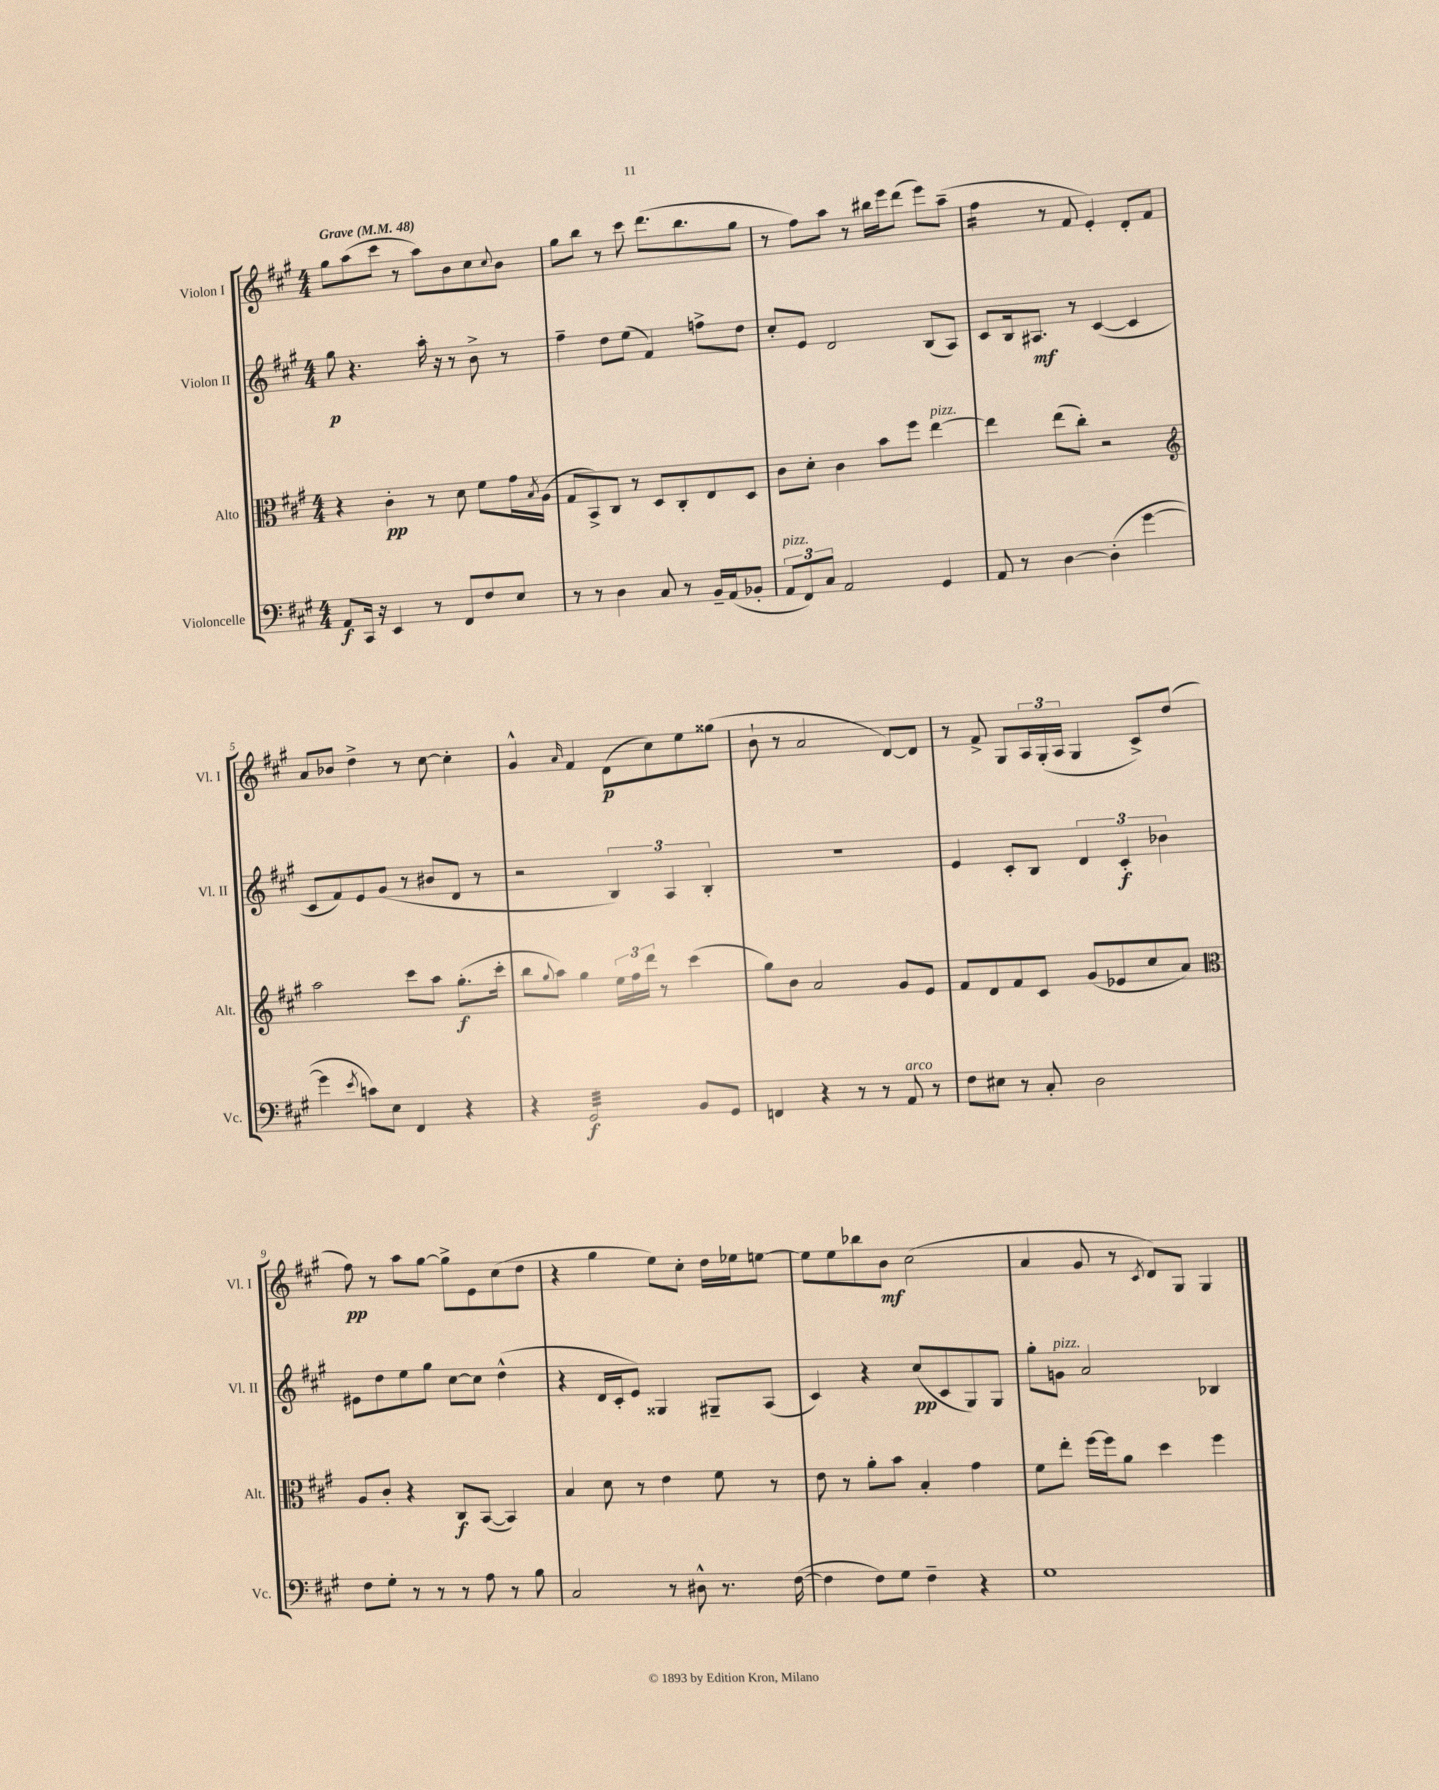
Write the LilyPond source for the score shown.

<<
\new StaffGroup <<
\new Staff = "s0" \with { instrumentName = "Violon I" shortInstrumentName = "Vl. I" } {
    \clef treble \key a \major \numericTimeSignature \time 4/4 \tempo "Grave" 4 = 48
    gis''8 a''8( cis'''8 r8 a''8) b'8 cis''8 \appoggiatura { cis''8 } b'8 |
    gis''8 b''8 r8 cis'''8 d'''8.( b''8. gis''8 |
    r8 fis''8) a''8 r8 bis''16 e'''16 d'''8( e'''8) a''8--( |
    fis''4:16 r8 fis'8 e'4-.) d'8-. fis'8 |
    a'8 bes'8 d''4-> r8 cis''8~ cis''4-. |
    gis'4-^ \grace { a'16 } fis'4 d'8\p( cis''8) e''8 gisis''8( |
    b'8-! r8 a'2 d'8~) d'8 |
    r8 fis'8-> gis8 \tuplet 3/2 { a16 gis16-.( a16 } gis4 cis'8->) d''8( |
    fis''8\pp) r8 a''8 gis''8~ gis''8-> e'8 cis''8( d''8 |
    r4 gis''4 e''8) cis''8-. d''16 ees''16 e''8~ |
    e''8 e''8 bes''8 b'8\mf cis''2( |
    a'4 gis'8 r8 \acciaccatura { cis'8 } d'8) gis8 gis4 \bar "|." |
}
\new Staff = "s1" \with { instrumentName = "Violon II" shortInstrumentName = "Vl. II" } {
    \clef treble \key a \major \numericTimeSignature \time 4/4
    gis''8\p r4. a''16-. r16 r8 b'8-> r8 |
    fis''4-- d''8 e''8( fis'4) f''8-> d''8 |
    cis''8-. e'8 d'2 b8( a8) |
    cis'8 b16 ais8.\mf r8 cis'4~( cis'4 |
    cis'8 fis'8) e'8 gis'8( r8 bis'8 d'8 r8 |
    r2 \tuplet 3/2 { b4) a4 b4-. } |
    R1 |
    e'4 cis'8-. b8 \tuplet 3/2 { d'4 cis'4-.\f bes'4 } |
    eis'8 d''8 e''8 gis''8 cis''8~ cis''8 d''4-^( |
    r4 d'16 cis'16-. e'8) gisis4 gis8-- a8( |
    cis'4) r4 cis''8\pp( cis'8 gis8) gis8 |
    gis''8-. g'8^\markup { \italic "pizz." } a'2 bes4 \bar "|." |
}
\new Staff = "s2" \with { instrumentName = "Alto" shortInstrumentName = "Alt." } {
    \clef alto \key a \major \numericTimeSignature \time 4/4
    r4 cis'4-.\pp r8 d'8 fis'8 gis'16 \acciaccatura { b8 } a16( |
    gis8 b,8->) cis8 r8 d8 cis8-. e8 d8 |
    cis'8 d'8-. cis'4 b'8 fis''8 e''4~^\markup { \italic "pizz." } |
    e''4 e''8( cis''8-.) r2 |
    \clef treble a''2 cis'''8 a''8 gis''8.-.\f( cis'''16-. |
    b''8 \appoggiatura { gis''8 } a''8) gis''4 \tuplet 3/2 { e''16 fis''16 d'''16 } r8 cis'''4( |
    gis''8) b'8 a'2 gis'8 e'8 |
    fis'8 d'8 fis'8 cis'8 gis'8( ees'8 cis''8 a'8) |
    \clef alto a8 cis'8-. r4 cis8\f b,8~( b,4) |
    b4 d'8 r8 e'4 fis'8 r8 |
    e'8 r8 a'8-. b'8 b4-. gis'4 |
    fis'8 e''8-. fis''16~ fis''16 a'8 d''4 fis''4 \bar "|." |
}
\new Staff = "s3" \with { instrumentName = "Violoncelle" shortInstrumentName = "Vc." } {
    \clef bass \key a \major \numericTimeSignature \time 4/4
    a,8\f cis,16 r16 e,4 r8 fis,8 fis8 e8 |
    r8 r8 d4 cis8 r8 b,16-- a,16( bes,8-. |
    \tuplet 3/2 { a,8^\markup { \italic "pizz." } fis,8) cis8 } a,2 gis,4 |
    a,8 r8 d4~ d4-.( gis'4~ |
    gis'4 \acciaccatura { e'8 } c'8) e8 fis,4 r4 |
    r4 gis,2:32\f b,8 gis,8 |
    f,4 r4 r8 r8 a,8^\markup { \italic "arco" } r8 |
    fis8 eis8 r8 cis8-. d2 |
    fis8 gis8-. r8 r8 r8 a8 r8 b8 |
    cis2 r8 dis8-^ r8. fis16~( |
    fis4 fis8) gis8 fis4-- r4 |
    gis1 \bar "|." |
}
>>
>>
